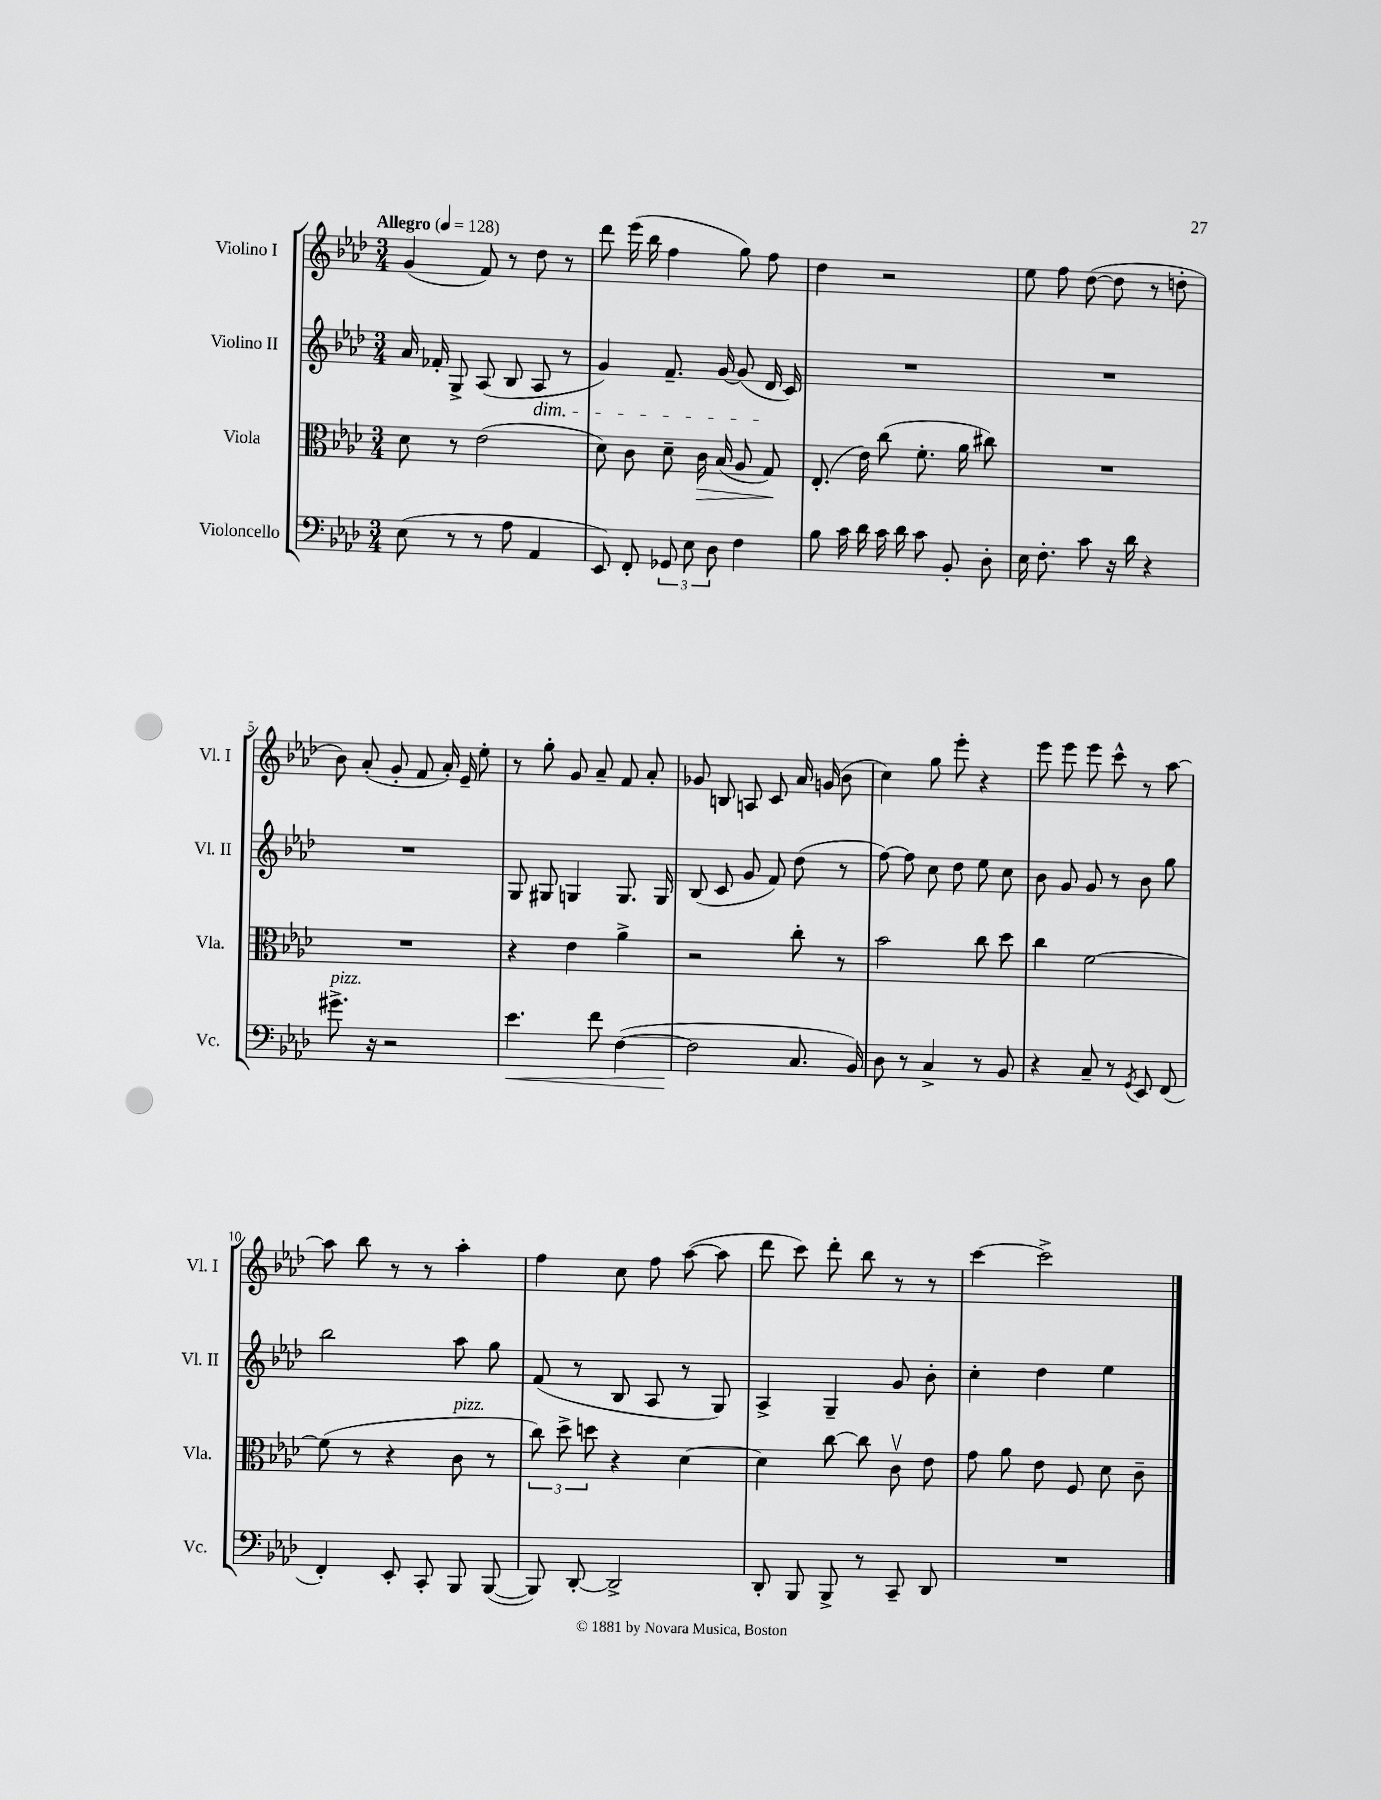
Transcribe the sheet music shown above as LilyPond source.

<<
\new StaffGroup <<
\new Staff = "s0" \with { instrumentName = "Violino I" shortInstrumentName = "Vl. I" } {
    \clef treble \key aes \major \numericTimeSignature \time 3/4 \tempo "Allegro" 4 = 128
    \autoBeamOff g'4( f'8) r8 des''8 r8 |
    des'''8 ees'''16( bes''16 f''4 g''8) f''8 |
    des''4 r2 |
    ees''8 f''8 des''8~( des''8 r8 d''8-. |
    bes'8) aes'8-.( g'8-. f'8 aes'16-.) ees'16-- ees''8-. |
    r8 g''8-. g'8 aes'8-- f'8 aes'8-. |
    ges'8 b8 a8 c'8 aes'16 g'16( bes'8 |
    c''4) g''8 ees'''8-. r4 |
    ees'''8 ees'''8 ees'''8 c'''8-^ r8 aes''8~ |
    aes''8 bes''8 r8 r8 aes''4-. |
    f''4 c''8 f''8 aes''8~( aes''8 |
    des'''8 c'''8) des'''8-. bes''8 r8 r8 |
    c'''4~ c'''2-> \bar "|." |
}
\new Staff = "s1" \with { instrumentName = "Violino II" shortInstrumentName = "Vl. II" } {
    \clef treble \key aes \major \numericTimeSignature \time 3/4
    \autoBeamOff aes'16 fes'16-. g8-> aes8( bes8 aes8\dim r8 |
    g'4) f'8.-- g'16~ g'8( des'16\! c'16) |
    R2. |
    R2. |
    R2. |
    g8 gis8 g4 g8. g16 |
    bes8( c'8 g'8 f'8) des''8( r8 |
    f''8~) f''8 c''8 des''8 ees''8 c''8 |
    bes'8 g'8 g'8 r8 bes'8 g''8 |
    bes''2 aes''8 g''8 |
    f'8( r8 bes8 aes8 r8 g8) |
    aes4-> g4-- g'8 bes'8-. |
    c''4-. des''4 ees''4 \bar "|." |
}
\new Staff = "s2" \with { instrumentName = "Viola" shortInstrumentName = "Vla." } {
    \clef alto \key aes \major \numericTimeSignature \time 3/4
    \autoBeamOff des'8 r8 ees'2( |
    des'8) c'8 des'8-- c'16\> bes16( aes8 g8\!) |
    ees8.-.( ees'16) c''8( f'8.-. aes'16 cis''8) |
    R2. |
    R2. |
    r4 ees'4 aes'4-> |
    r2 c''8-. r8 |
    bes'2 c''8 des''8 |
    c''4 f'2~ |
    f'8( r8 r4 c'8^\markup { \italic "pizz." } r8 |
    \tuplet 3/2 { c''8) des''8-> d''8 } r4 des'4~ |
    des'4 c''8~ c''8 c'8\upbow ees'8 |
    g'8 aes'8 ees'8 f8 des'8 c'8-- \bar "|." |
}
\new Staff = "s3" \with { instrumentName = "Violoncello" shortInstrumentName = "Vc." } {
    \clef bass \key aes \major \numericTimeSignature \time 3/4
    \autoBeamOff ees8( r8 r8 aes8 aes,4 |
    ees,8) f,8-. \tuplet 3/2 { ges,8 ees8 des8 } f4 |
    bes8 c'16 des'16 c'16 des'16 c'8 bes,8-. des8-. |
    ees16 f8.-. c'8 r16 des'16 r4 |
    gis'8.->^\markup { \italic "pizz." } r16 r2 |
    ees'4.\< f'8 f4~( |
    f2\! c8. bes,16) |
    des8 r8 c4-> r8 bes,8 |
    r4 c8-- r8 \acciaccatura { g,8 } ees,8 f,8( |
    f,4-.) ees,8-. c,8-. bes,,8 bes,,8~( |
    bes,,8) des,8~-. des,2-> |
    des,8-. bes,,8 bes,,8-> r8 c,8-- des,8 |
    R2. \bar "|." |
}
>>
>>
